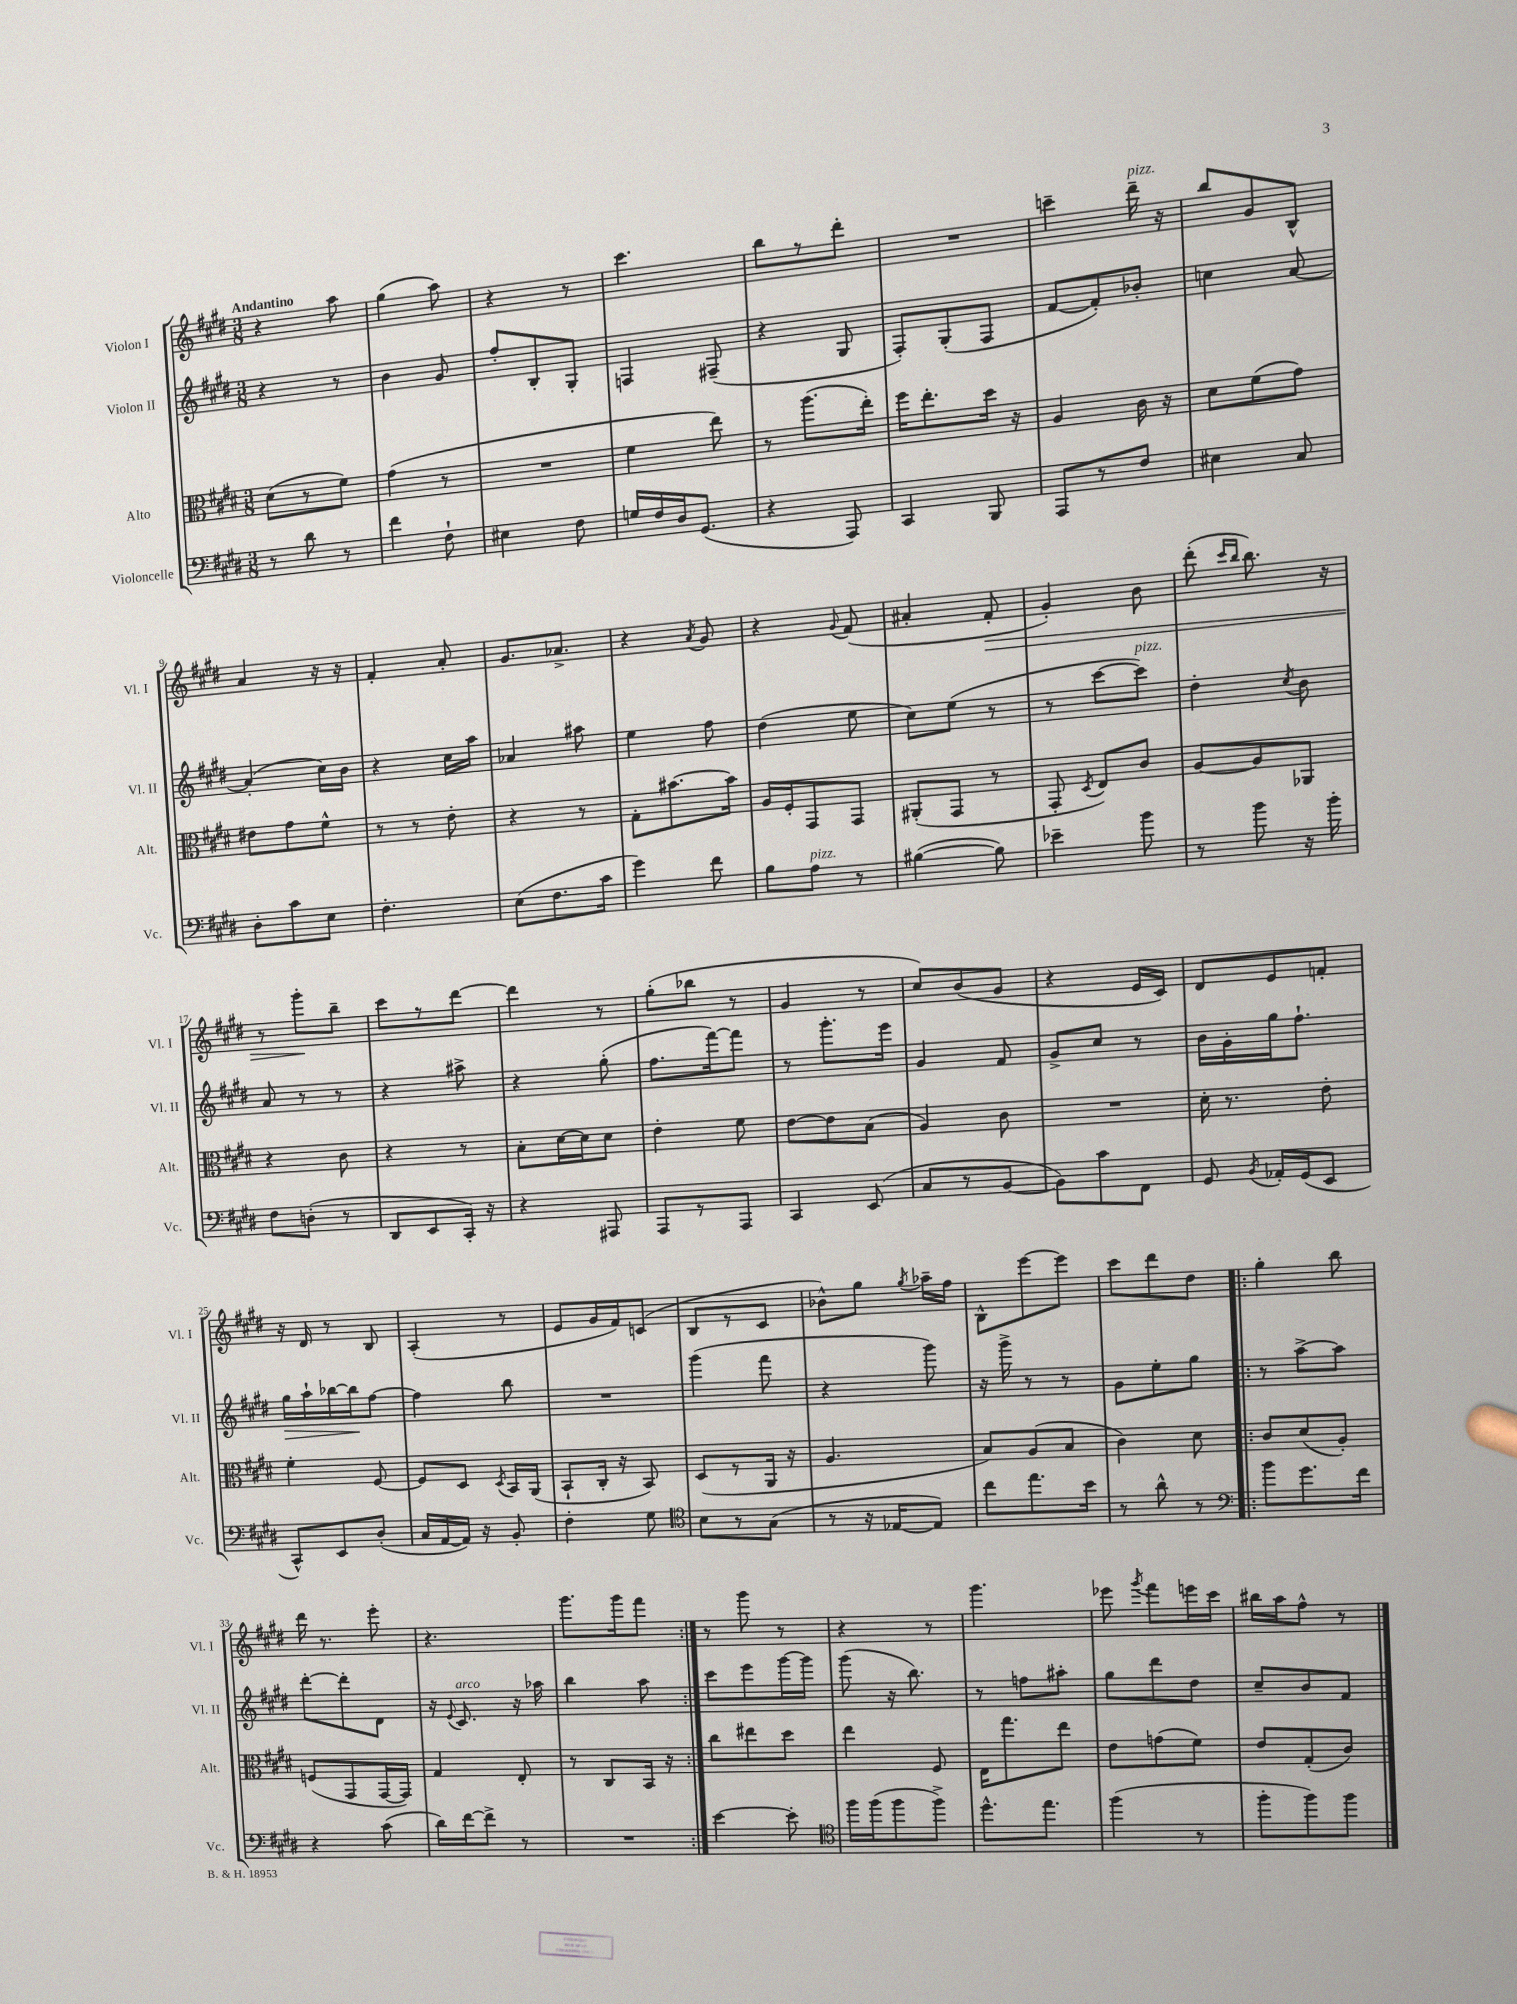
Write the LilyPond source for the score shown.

<<
\new StaffGroup <<
\new Staff = "s0" \with { instrumentName = "Violon I" shortInstrumentName = "Vl. I" } {
    \clef treble \key e \major \numericTimeSignature \time 3/8 \tempo "Andantino"
    \autoBeamOff r4 a''8 |
    gis''4( a''8) |
    r4 r8 |
    cis'''4. |
    b''8[ r8 dis'''8]-. |
    R4. |
    c'''4-- dis'''16--^\markup { \italic "pizz." } r16 |
    b''8[ gis'8 b8]-^ |
    a'4 r16 r16 |
    fis'4-. a'8-. |
    gis'8.[ aes'8.]-> |
    r4 \acciaccatura { a'8 } gis'8 |
    r4 \appoggiatura { gis'8 } fis'8( |
    ais'4-. fis'8-.\> |
    gis'4-.) b'8 |
    dis'''8-.( \grace { cis'''16[ b''16] } b''8.) r16 |
    r8 gis'''8[-.\! b''8]-- |
    cis'''8[ r8 dis'''8]~ |
    dis'''4 r8 |
    gis''8[-.( bes''8] r8 |
    gis'4 r8 |
    cis''8[) b'8( gis'8] |
    r4 e'16[ cis'16]) |
    dis'8[ e'8 f'8]-. |
    r16 dis'16 r8 b8 |
    a4-.( r8 |
    e'8[ gis'16 fis'16) c'8]( |
    b8[ r8 cis'8] |
    bes'8[-^) gis''8] \acciaccatura { gis''8 } aes''16[-- fis''16] |
    b8[-^ e'''8~ e'''8] |
    cis'''8[ dis'''8 dis''8] |
    \repeat volta 2 { gis''4-. b''8 |
    dis'''16 r8. e'''8-. |
    r4. |
    gis'''8.[ gis'''16 fis'''8] | }
    r8 gis'''8 r8 |
    r4 r8 |
    gis'''4. |
    ees'''8 \acciaccatura { gis'''8 } fis'''8[ e'''16 cis'''16] |
    bis''16[ a''16 fis''8]-^ r8 \bar "|." |
}
\new Staff = "s1" \with { instrumentName = "Violon II" shortInstrumentName = "Vl. II" } {
    \clef treble \key e \major \numericTimeSignature \time 3/8
    \autoBeamOff r4 r8 |
    b'4 gis'8 |
    fis''8[-. b8-. gis8]-. |
    f4 fis8--( |
    r4 gis8 |
    fis8[-.) gis8-.( fis8] |
    fis'8[~ fis'8-.) bes'8]-. |
    c''4 a'8~ |
    a'4-.( cis''16[) b'16] |
    r4 cis''16[ a''16] |
    aes'4 ais''8 |
    e''4 fis''8 |
    dis''4( e''8 |
    cis''8[) e''8]( r8 |
    r8 cis'''8[~ cis'''8]^\markup { \italic "pizz." }) |
    dis''4-. \acciaccatura { cis''8 } b'8 |
    a'8 r8 r8 |
    r4 ais''8-> |
    r4 gis''8-.( |
    fis''8.[ fis'''16~) fis'''8] |
    r8 gis'''8.[-. e'''16] |
    gis'4 fis'8 |
    gis'8[-> cis''8] r8 |
    b'16[ gis'16-. gis''16 fis''8.]-! |
    gis''16[\> a''16-! bes''16~ bes''16\! fis''8]~ |
    fis''4 b''8 |
    R4. |
    gis'''4( fis'''8 |
    r4 gis'''8) |
    r16 gis'''16-> r8 r8 |
    gis'8[ e''8-. gis''8] |
    \repeat volta 2 { r8 a''8[~-> a''8] |
    dis'''8[~-. dis'''8-. dis'8] |
    r16 \appoggiatura { e'8 } cis'8.^\markup { \italic "arco" } r16 aes''16 |
    b''4 a''8 | }
    cis'''8[ e'''8 gis'''16~ gis'''16] |
    gis'''8( r16 b''8.) |
    r8 f''8[ ais''8]-. |
    gis''8[ dis'''8 dis''8] |
    cis''8[-- b'8 fis'8] \bar "|." |
}
\new Staff = "s2" \with { instrumentName = "Alto" shortInstrumentName = "Alt." } {
    \clef alto \key e \major \numericTimeSignature \time 3/8
    \autoBeamOff dis'8[( r8 fis'8]) |
    gis'4( r8 |
    R4. |
    fis'4 e''8) |
    r8 a''8.[( e''16]-.) |
    fis''16[ e''8.-. dis''16] r16 |
    a4 cis'16 r16 |
    dis'8[ fis'8( gis'8]) |
    eis'8[ gis'8 fis'8]-^ |
    r8 r8 e'8-. |
    r4 r8 |
    gis8[-. bis'8.~ bis'16] |
    a16[ fis16-. gis,8 gis,8] |
    ais,8[-.( gis,8] r8 |
    gis,8-. \acciaccatura { dis8 } e8[) cis'8] |
    a8[~ a8 aes,8] |
    r4 cis'8 |
    r4 r8 |
    b8[-. dis'16~ dis'16 dis'8] |
    e'4-. fis'8 |
    e'8[~ e'8 b8]( |
    a4) cis'8 |
    R4. |
    dis'16-. r8. e'8-. |
    fis'4-. fis8~ |
    fis8[ dis8] \acciaccatura { dis8 } b,16[ a,16]( |
    b,8[-! cis16]-. r16 b,8) |
    dis8[( r8 a,16] r16 |
    a4. |
    b8[) a8( b8] |
    cis'4) dis'8 |
    \repeat volta 2 { cis'8[ dis'8( a8]-.) |
    f8[( gis,8 gis,16~ gis,16]) |
    gis4 e8-. |
    r8 cis8[ b,16] r16 | }
    cis''8[ eis''8 dis''8] |
    e''4 fis8 |
    e16[ gis''8. e''8] |
    e'8[ g'8( fis'8]) |
    e'8[ gis8-.( cis'8]) \bar "|." |
}
\new Staff = "s3" \with { instrumentName = "Violoncelle" shortInstrumentName = "Vc." } {
    \clef bass \key e \major \numericTimeSignature \time 3/8
    \autoBeamOff r8 dis'8 r8 |
    fis'4 fis8-! |
    eis4 fis8 |
    g16[ fis16 dis16 gis,8.]( |
    r4 a,,8) |
    cis,4 b,,8 |
    a,,8[ r8 fis8] |
    eis4 cis8 |
    dis8[-. cis'8 e8] |
    fis4.-. |
    e8[( fis8. cis'16] |
    gis'4) fis'8 |
    b8[ a8]^\markup { \italic "pizz." } r8 |
    bis4~( bis8) |
    ees'4-- b'8 |
    r8 b'8 r16 b'16-. |
    fis8[ d8]-.( r8 |
    dis,8[ e,8 cis,16]-.) r16 |
    r4 ais,,8 |
    a,,8[ r8 a,,8] |
    cis,4 e,8( |
    cis8[ r8 b,8]~ |
    b,8[) cis'8 fis,8] |
    gis,8 \acciaccatura { b,8 } aes,16[-. gis,16( e,8] |
    cis,8[-^) e,8 dis8]-.( |
    cis16[ a,16~ a,16]) r16 b,8-. |
    fis4-. gis8 |
    \clef tenor b8[ r8 gis8]( |
    r8 r16 ees16[~ ees8]) |
    cis''8[ e''8. b'16] |
    r8 a'8-^ r8 |
    \repeat volta 2 { \clef bass b'8[ gis'8. fis'16] |
    r4 cis'8( |
    dis'16[) fis'16~ fis'8]-> r8 |
    R4. | }
    e'4~ e'8-. |
    \clef tenor fis''16[ fis''16( fis''8 fis''8]->) |
    dis''8.[-^ e''8.] |
    fis''4( r8 |
    fis''8[-. fis''8) fis''8] \bar "|." |
}
>>
>>
